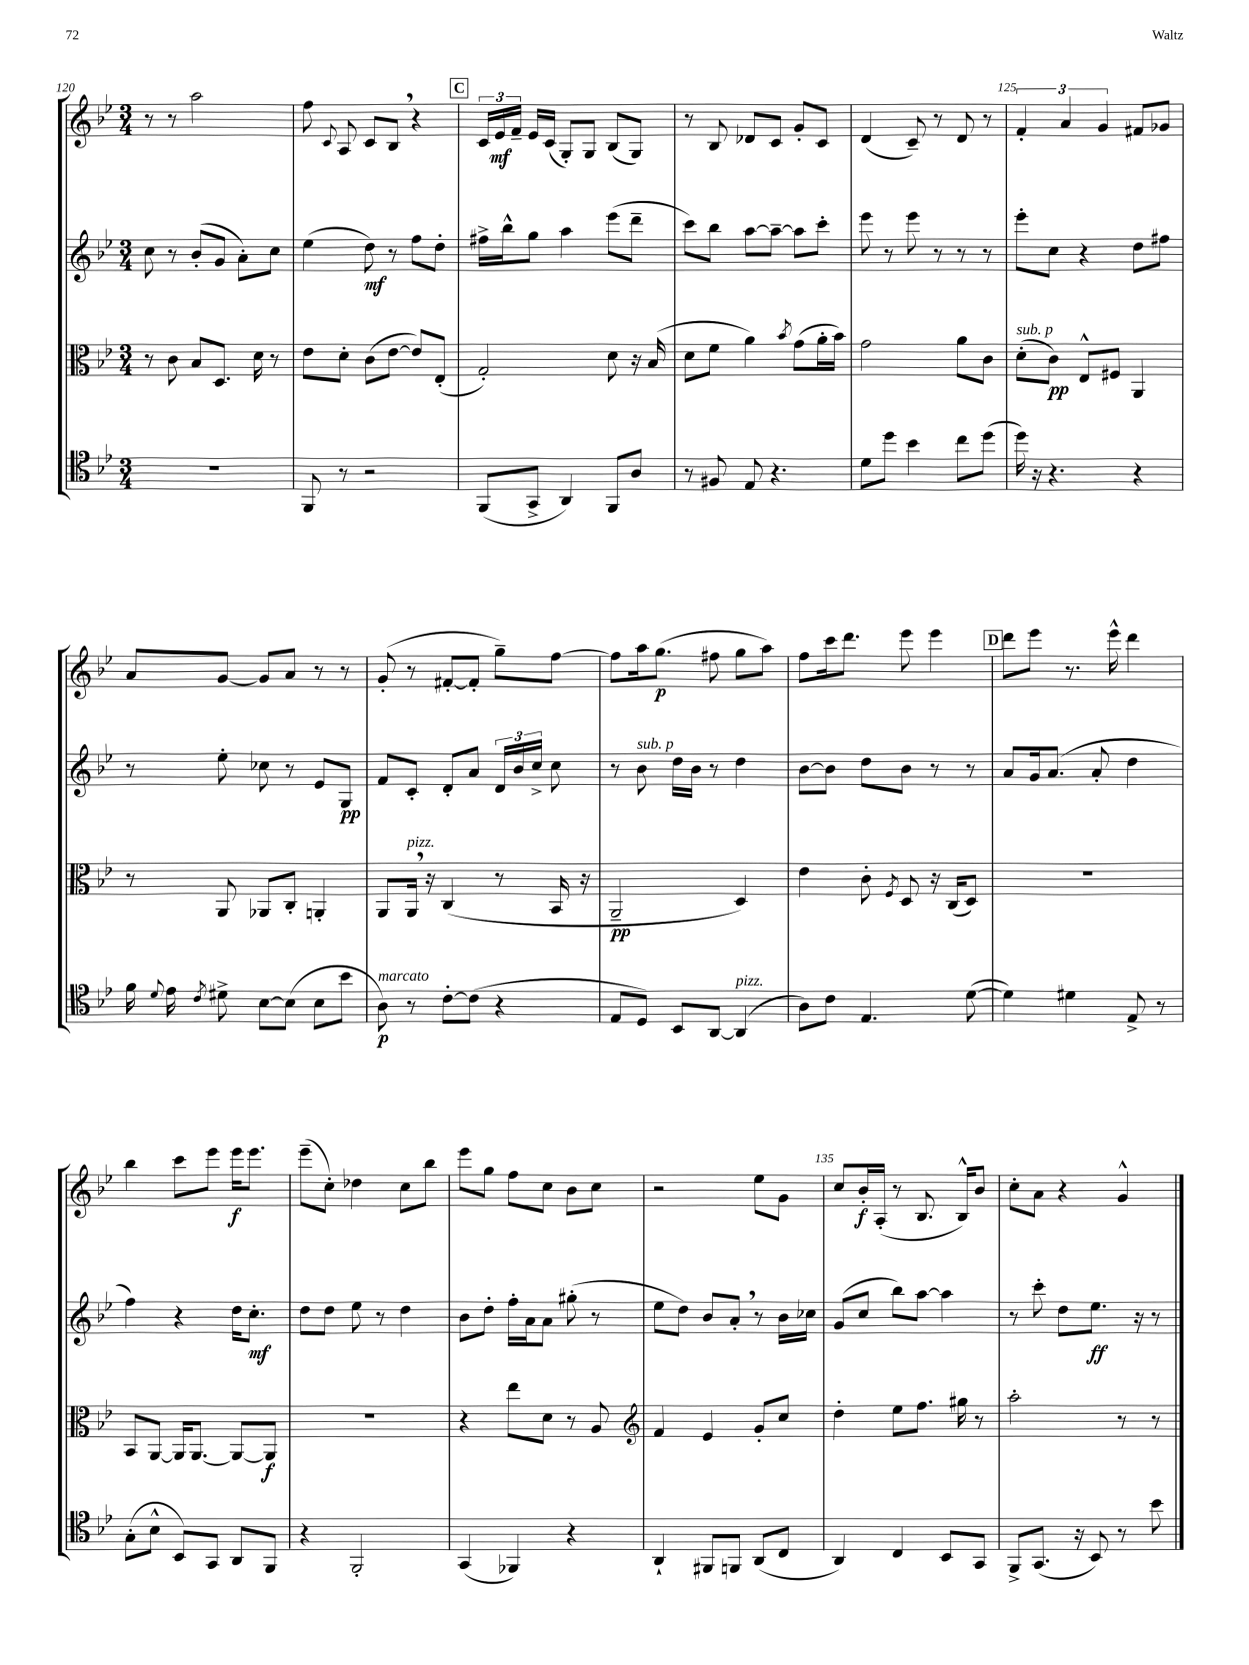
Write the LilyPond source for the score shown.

<<
\new StaffGroup <<
\new Staff = "s0" {
    \clef treble \key bes \major \numericTimeSignature \time 3/4
    \autoBeamOff r8 r8 a''2 |
    f''8 \appoggiatura { c'8 } a8 c'8[ bes8] \breathe r4 |
    \mark \markup { \box "C" } \tuplet 3/2 { c'16[ ees'16\mf f'16]-- } ees'16[ c'16]( g8[-.) g8] bes8[( g8]) |
    r8 bes8 des'8[ c'8] g'8[-. c'8] |
    d'4( c'8--) r8 d'8 r8 |
    \tuplet 3/2 { f'4-. a'4 g'4 } fis'8[ ges'8] |
    a'8[ g'8]~ g'8[ a'8] r8 r8 |
    g'8-.( r8 fis'8[~-. fis'8]-. g''8[--) f''8]~ |
    f''8[ a''16 g''8.]\p( fis''8 g''8[ a''8]) |
    f''8[ c'''16 d'''8.] ees'''8 ees'''4 |
    \mark \markup { \box "D" } d'''8[ ees'''8] r8. ees'''16-^ d'''4 |
    bes''4 c'''8[ ees'''8] ees'''16[\f ees'''8.] |
    ees'''8[--( c''8]-.) des''4 c''8[ bes''8] |
    ees'''8[ g''8] f''8[ c''8] bes'8[ c''8] |
    r2 ees''8[ g'8] |
    c''8[ bes'16-.\f a16]-.( r8 bes8. bes16[-^) bes'8] |
    c''8[-. a'8] r4 g'4-^ \bar "|." |
}
\new Staff = "s1" {
    \clef treble \key bes \major \numericTimeSignature \time 3/4
    \autoBeamOff c''8 r8 bes'8[-.( g'8] a'8[-.) c''8] |
    ees''4( d''8\mf) r8 f''8[ d''8]-. |
    \mark \markup { \box "C" } fis''16[-> bes''16-^ g''8] a''4 ees'''8[( d'''8]-- |
    c'''8[) bes''8] a''8[~ a''8]~-- a''8[ c'''8]-. |
    ees'''8 r8 ees'''8 r8 r8 r8 |
    ees'''8[-. c''8] r4 d''8[ fis''8] |
    r8 ees''8-. ces''8 r8 ees'8[ g8]\pp |
    f'8[ c'8]-. d'8[-. a'8] \tuplet 3/2 { d'16[ bes'16 c''16]-> } c''8 |
    r8 bes'8^\markup { \italic "sub. p" } d''16[ bes'16] r8 d''4 |
    bes'8[~ bes'8] d''8[ bes'8] r8 r8 |
    \mark \markup { \box "D" } a'8[ g'16 a'8.]( a'8-. d''4 |
    f''4) r4 d''16[ c''8.]-.\mf |
    d''8[ d''8] ees''8 r8 d''4 |
    bes'8[ d''8]-. f''16[-. a'16 a'8] gis''8-.( r8 |
    ees''8[ d''8]) bes'8[ a'8]-. \breathe r8 bes'16[ ces''16] |
    g'8[( c''8] bes''8[) a''8]~ a''4 |
    r8 c'''8-. d''8[ ees''8.]\ff r16 r8 \bar "|." |
}
\new Staff = "s2" {
    \clef alto \key bes \major \numericTimeSignature \time 3/4
    \autoBeamOff r8 c'8 bes8[ d8.] d'16 r8 |
    ees'8[ d'8]-. c'8[( ees'8]~ ees'8[) ees8]-.( |
    \mark \markup { \box "C" } g2-.) d'8 r16 bes16( |
    d'8[ f'8] a'4) \acciaccatura { bes'8 } g'8[( a'16-. bes'16]) |
    g'2 a'8[ c'8] |
    d'8[-.^\markup { \italic "sub. p" }( c'8]\pp) ees8[-^ fis8] a,4 |
    r8 a,8 aes,8[ c8]-. a,4-. |
    a,8[ a,16]^\markup { \italic "pizz." } \breathe r16 c4( r8 bes,16 r16 |
    a,2--\pp d4) |
    ees'4 c'8-. \acciaccatura { f8 } d8 r16 c16[( d8]) |
    \mark \markup { \box "D" } R2. |
    bes,8[ a,8]~ a,16[ a,8.]~ a,8[~ a,8]\f |
    R2. |
    r4 ees''8[ d'8] r8 a8 |
    \clef treble f'4 ees'4 g'8[-. c''8] |
    d''4-. ees''8[ f''8.] gis''16 r8 |
    a''2-. r8 r8 \bar "|." |
}
\new Staff = "s3" {
    \clef tenor \key bes \major \numericTimeSignature \time 3/4
    \autoBeamOff r2. |
    f,8 r8 r2 |
    \mark \markup { \box "C" } f,8[( g,8]-> a,4) f,8[ a8] |
    r8 fis8 ees8 r4. |
    d'8[ d''8] bes'4 c''8[ d''8]( |
    d''16) r16 r4. r4 |
    f'16 \appoggiatura { d'8 } ees'16 \acciaccatura { c'8 } dis'8-> bes8[~ bes8]( bes8[ bes'8] |
    a8\p^\markup { \italic "marcato" }) r8 c'8[~-. c'8]( r4 |
    ees8[ d8]) bes,8[ a,8]~ a,4^\markup { \italic "pizz." }( |
    a8[) c'8] ees4. d'8~( |
    \mark \markup { \box "D" } d'4) dis'4 ees8-> r8 |
    g8[-.( bes8]-^ bes,8[) g,8] a,8[ f,8] |
    r4 f,2-. |
    g,4( fes,4) r4 |
    a,4-! fis,8[ f,8] a,8[( c8] |
    a,4) c4 bes,8[ g,8] |
    f,8[-> g,8.]( r16 bes,8) r8 bes'8 \bar "|." |
}
>>
>>
\layout { \context { \Score currentBarNumber = #120 \override BarNumber.break-visibility = ##(#f #t #t) barNumberVisibility = #(every-nth-bar-number-visible 5) } }
